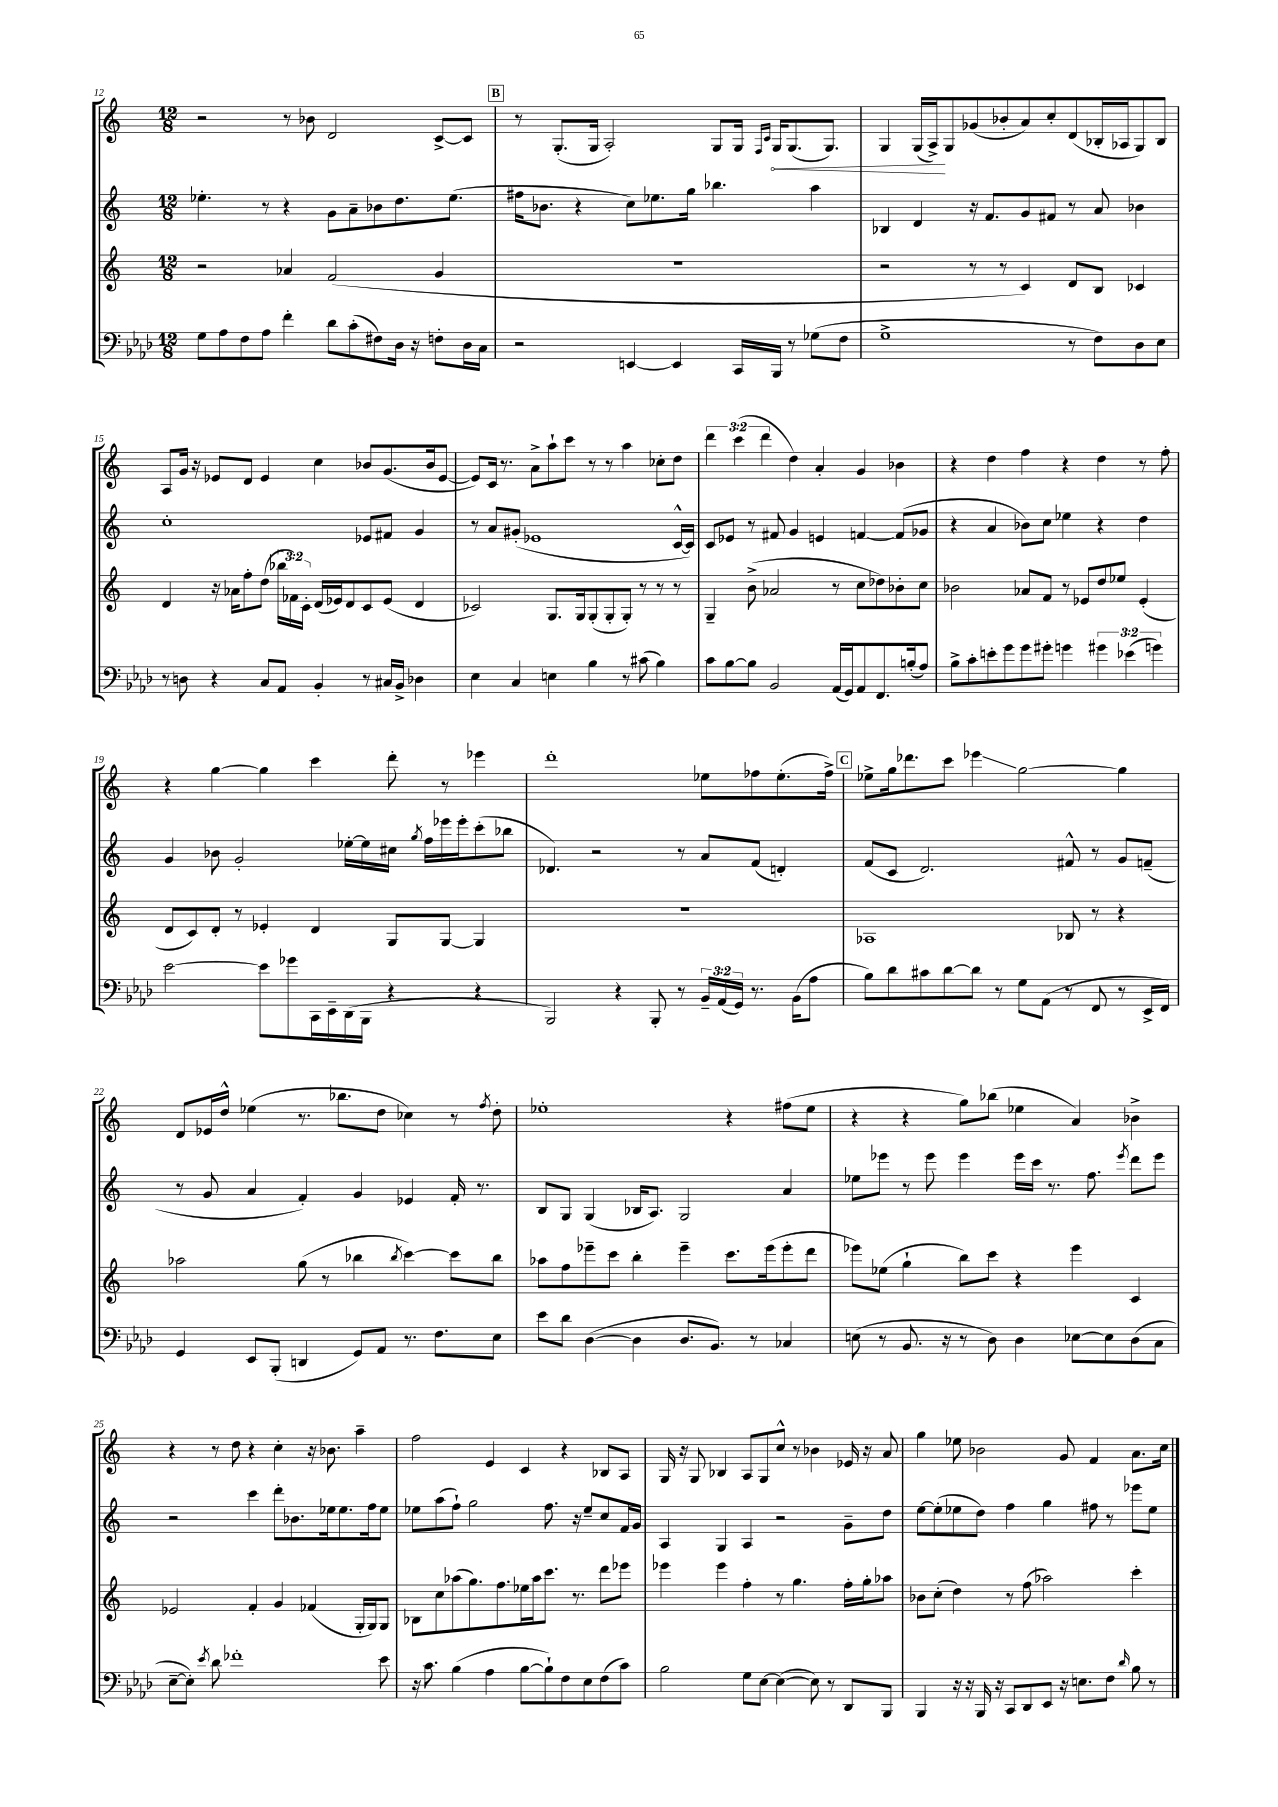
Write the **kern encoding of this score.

**kern	**kern	**kern	**kern
*staff4	*staff3	*staff2	*staff1
*clefF4	*clefG2	*clefG2	*clefG2
*k[b-e-a-d-]	*k[]	*k[]	*k[]
*M12/8	*M12/8	*M12/8	*M12/8
8G\L	2r	4.ee-'\	2r
8A-\	.	.	.
8F\	.	.	.
8A-\J	.	8r	.
4f'\	4a-/	4r	8r
.	.	.	8b-\
8d-\L	(2f/	8g\L	2d/
(8c'\	.	8a~\	.
8F#\)	.	8b-\	.
16D-\Jk	.	8.dd\	.
16r	.	.	.
8F'\L	4g/	.	[8c^/L
.	.	(8.ee-\J	.
16D-\L	.	.	8c/]J
16C\JJ	.	.	.
=	=	=	=
2r	1.r	16ff#\LK	8r
.	.	8.b-\J	.
.	.	.	(8.G'/L
.	.	4r	.
.	.	.	16G/Jk
.	.	.	2A'/)
[4EE/	.	8cc\L)	.
.	.	8.ee-\	.
4EE/]	.	.	.
.	.	16gg\Jk	.
.	.	4.bb-\	8G/L
16CC/LL	.	.	16G/Jk
.	.	.	16qqF/LL
.	.	.	16qqc/JJ
16BBB-/JJ	.	.	16G/LK
8r	.	.	(8.G/
(8G-\L	.	4aa\	.
.	.	.	8.G/J)
8F\J	.	.	.
=	=	=	=
1G^	2r	4B-/	4G/
.	.	4d/	(16G/LL
.	.	.	16A^/J)
.	.	.	8G/
.	8r	16r	(8g-/
.	.	8.f/L	.
.	8r	.	8b-'/
.	4c/)	8g/	8a/)
.	.	8f#/J	8cc'/
8r	8d/L	8r	(8d/
8F\L)	8B/J	8a/	16B-'/L
.	.	.	16A-/J
8D-\	4c-/	4b-\	8G/)
8E-\J	.	.	8B-/J
=	=	=	=
8r	4d/	1cc'	8A/L
8D\	.	.	16g/Jk
.	.	.	16r
4r	16r	.	8e-/L
.	16a-\LK	.	.
.	8ff'\	.	8d/J
8C/L	(8dd\J	.	4e-/
8AA-/J	24bb-\LL	.	.
.	24f-\)	.	.
.	24c'\JJ	.	.
4BB-'/	(16d/LL	.	4cc\
.	16e-/J)	.	.
.	8d/	.	.
8r	8c/	8e-/L	8b-/L
16C#/LL	(8e-/J	8f#/J	(8.g/
16BB-^/JJ	.	.	.
4D-\	4d/	4g/	.
.	.	.	16b-/k
.	.	.	[8e-/J
=	=	=	=
4E-\	2c-/)	8r	8e-/]L)
.	.	8a/L	16c/Jk
.	.	.	8.r
4C/	.	(8g#'/J	.
.	.	1e-	8a^\L
4E\	8.G/L	.	8aa`\
.	.	.	8ccc\J
.	16G/k	.	.
4B-\	(8G'/	.	8r
.	8G'/	.	8r
8r	8G'/J)	.	4aa\
(8c#\	8r	.	.
4B-\)	8r	.	8cc-'\L
.	8r	[16c^^/LL	8dd\J
.	.	16c/]JJ)	.
=	=	=	=
8c\L	4G~/	8c/L	6ddd\
[8B-\	.	8e-/J	.
.	.	.	(6ccc\
8B-\]J	(8b^\	8r	.
.	.	.	6ddd\
2BB-/	2a-/	8f#/	.
.	.	4g/	4dd\)
.	.	4e/	4a'/
(16AA-/LL	8r	.	.
16GG/J)	.	.	.
8AA-/	8cc\L	[4f/	4g/
8.FF/	8dd-\)	.	.
.	8b-'\	(8f/]L	4b-\
(16B'/k	.	.	.
8A-/J)	8cc\J	8g-/J	.
=	=	=	=
8B-^\L	2b-\	4r	4r
8c'\	.	.	.
8e'\	.	4a/	4dd\
8g\	.	.	.
8g\	8a-/L	8b-\L)	4ff\
8g#'\J	8f/J	8cc\J	.
4g\	8r	4ee-\	4r
.	8e-/L	.	.
6g#\	8dd/	4r	4dd\
.	8ee-/J	.	.
(6e-\	.	.	.
.	(4e-'/	4dd\	8r
6g\)	.	.	.
.	.	.	8ff'\
=	=	=	=
[2e-\	8d/L	4g/	4r
.	8c/)	.	.
.	8d'/J	8b-\	[4gg\
.	8r	2g'/	.
8e-\]L	4e-'/	.	4gg\]
8g-\	.	.	.
16CC\L	4d/	.	4ccc\
16EE-~\	.	.	.
(16DD-\	.	[16ee-'\LL	.
16BBB-\JJ	.	16ee-\]	.
4r	8G/L	16cc#\JJ	8ddd'\
.	.	8qgg/	.
.	.	16ff\LL	.
.	[8G/J	16eee-\	8r
.	.	16eee-'\J	.
4r	4G/]	(8ccc'\	4eee-\
.	.	8bb-\J	.
=	=	=	=
2BBB-/)	1.r	4.d-/)	1ddd'
.	.	2r	.
4r	.	.	.
8BBB-'/	.	.	.
8r	.	8r	.
24BB-~/LL	.	8a/L	8ee-\L
(24AA-/	.	.	.
24GG/JJ)	.	.	.
8.r	.	(8f/J	8ff-\
.	.	4d'/)	(8.ee-'\
(16BB-\LK	.	.	.
8A-\J	.	.	.
.	.	.	16ff-^\Jk)
=	=	=	=
8B-\L)	1A-	(8f/L	8ee-^\L
8d-\	.	8c/J	16gg\k
.	.	.	8.ddd-\
8c#\	.	2.d/)	.
[8d-\	.	.	8ccc\J
8d-\]J	.	.	4eee-\
8r	.	.	.
8G\L	.	.	[2gg\
(8AA-\J	.	.	.
8r	8B-/	8f#^^/	.
8FF/	8r	8r	.
8r	4r	8g/L	4gg\]
16EE-^/LL	.	(8f~/J	.
16FF/JJ)	.	.	.
=	=	=	=
4GG/	2aa-\	8r	8d/L
.	.	8g/	16e-/L
.	.	.	16dd^^/JJ
8EE-/L	.	4a/	(4ee-\
(8BBB-'/J	.	.	.
4DD/	(8gg\	4f'/)	8.r
.	8r	.	.
.	.	.	8.bb-\L
8GG/L)	4bb-\	4g/	.
8AA-/J	.	.	8dd\J
.	8qbb-/	.	.
8.r	[4ccc\)	4e-/	4cc-\)
8.F\L	.	.	.
.	8ccc\]L	16f'/	8r
.	.	8.r	.
.	.	.	8qff/
8E-\J	8bb-\J	.	8dd'\
=	=	=	=
8e-\L	8aa-\L	8B/L	1ee-'
8d-\J	8ff\	8G/J	.
([4D-\	8eee-~\	(4G/	.
.	8ccc\J	.	.
4D-\]	4bb'\	16B-/LK	.
.	.	8.A/J)	.
8.D-/L	4eee-~\	2G/	.
8.BB-/J)	.	.	.
.	8.ccc\L	.	4r
8r	.	.	.
.	(16eee-\k	.	.
4C-/	8eee-'\	4a/	(8ff#\L
.	8ddd\J	.	8ee-\J
=	=	=	=
(8E\	8eee-\L)	8ee-\L	4r
8r	(8ee-\J	8eee-\J	.
8.BB-/	4gg`\	8r	4r
.	.	8eee-\	.
16r	.	.	.
8r	8bb\L)	4eee-\	8gg\L)
8D-\)	8ccc\J	.	(8bb-\J
4D-\	4r	16eee-\LL	4ee-\
.	.	16ccc\JJ	.
.	.	8.r	.
[8E-\L	4eee-\	.	4a/)
.	.	8.ff\	.
8E-\]	.	.	.
.	.	8qeee-/	.
(8D-\	4c/	8ddd\L	4b-^\
8C\J	.	8eee-\J	.
=	=	=	=
[8E-~\L	2e-/	2r	4r
8E-'\]J)	.	.	.
8qe-/	.	.	.
8d-\	.	.	8r
1f-'	.	.	8dd\
.	4f'/	4ccc\	4r
.	4g/	8ddd'\L	4cc'\
.	.	8.b-\	.
.	(4f-/	.	16r
.	.	16ee-\k	8.b-\
.	.	8.ee-\	.
.	16G'/LL	.	4aa~\
.	16G/J)	16ff\k	.
8e-\	8G/J	8ee-\J	.
=	=	=	=
16r	8B-\L	8ee-\L	2ff\
8.c\	.	.	.
.	8cc\	(8aa\	.
(4B-\	(8aa-\	8ff`\J)	.
.	8.gg\)	2gg\	.
4A-\	.	.	4e/
.	8.ff\	.	.
[8B-\L	16ee-\L	.	4c/
.	16aa-\J	.	.
8B-`\])	8.ccc\J	8.ff\	.
8F\	.	.	4r
.	8.r	16r	.
8E-\	.	8ee-~/L	.
(8F\	8ddd\L	8cc/	8B-/L
8c\J)	8eee-\J	16f/L	8A/J
.	.	16g/JJ	.
=	=	=	=
2B-\	4eee-\	4A/	16G/
.	.	.	16r
.	.	.	8G/
.	4eee-\	4G/	4B-/
8G\L	4ff'\	4A/	8A/L
[8E-\J	.	.	8G/
(4E-\_	8r	2r	8cc^^/J
.	4.gg\	.	8r
8E-\])	.	.	4b-\
8r	.	.	.
8DD-/L	16ff'\LL	8g~\L	16e-/
.	16gg'\J	.	16r
8BBB-/J	8aa-\J	8dd\J	8a/
=	=	=	=
4BBB-/	8b-\L	[8ee\L	4gg\
.	(8cc'\J	(8ee'\]	.
16r	4dd\)	8ee-\	8ee-\
16r	.	.	.
16BBB-/	.	8dd\J)	2b-\
16r	.	.	.
8CC/L	8r	4ff\	.
8DD-/	(8ff\	.	.
8EE-/J	2aa-\)	4gg\	.
16r	.	.	8g/
8.E\L	.	.	.
.	.	8ff#\	4f/
8F\J	.	8r	.
16qqd-/	.	.	.
8B-\	4ccc'\	8eee-\L	8.a\L
8r	.	8ee-\J	.
.	.	.	16cc\Jk
==	==	==	==
*-	*-	*-	*-
